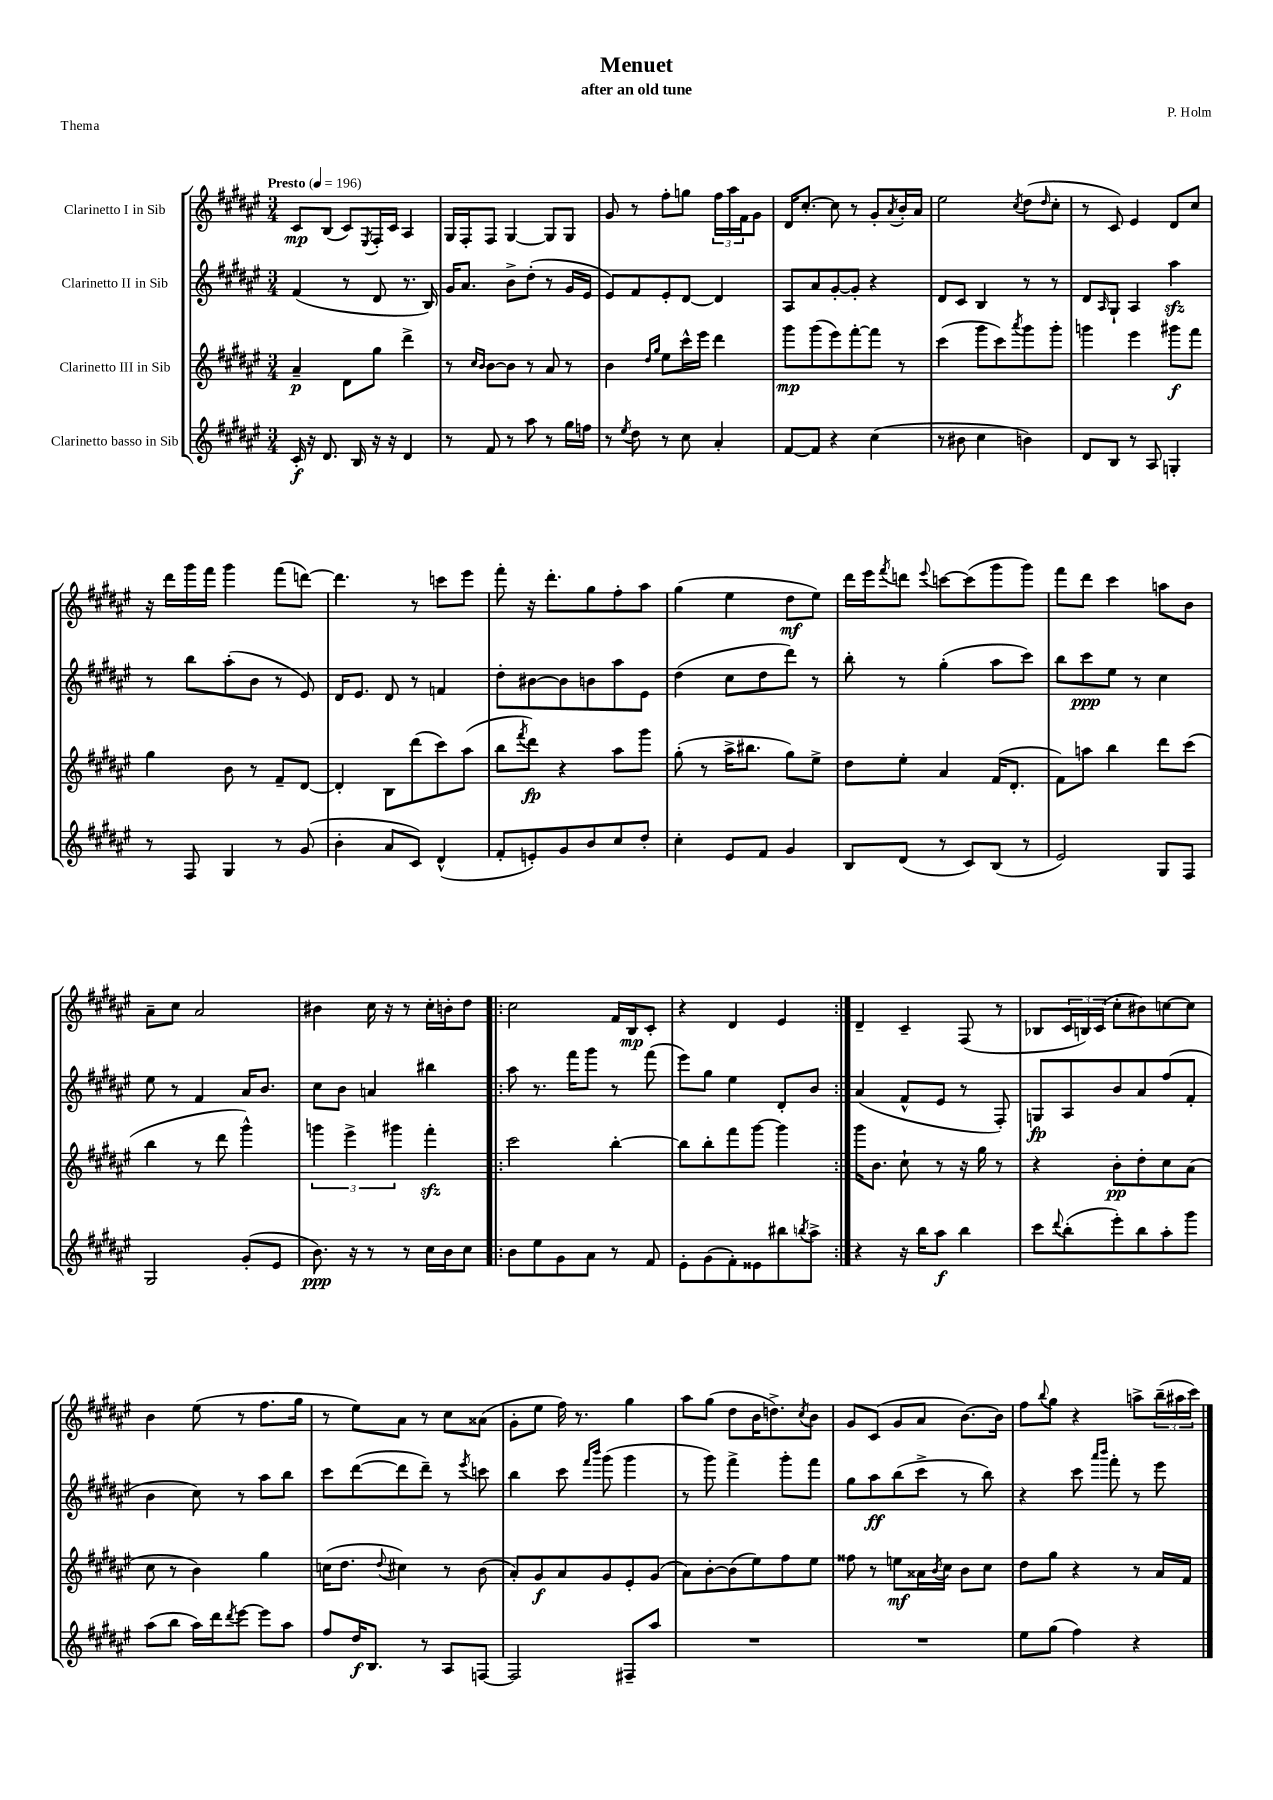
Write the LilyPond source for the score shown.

\header { title = "Menuet" composer = "P. Holm" subtitle = "after an old tune" piece = "Thema" }
<<
\new StaffGroup <<
\new Staff = "s0" \with { instrumentName = "Clarinetto I in Sib" } {
    \clef treble \key fis \major \numericTimeSignature \time 3/4 \tempo "Presto" 4 = 196
    cis'8\mp b8( cis'8) \acciaccatura { eis8 } fis16-. cis'16 ais4 |
    gis16 fis16-. fis8 gis4~ gis8 gis8 |
    gis'8 r8 fis''8-. g''8 \tuplet 3/2 { fis''16 ais''16 fis'16 } gis'8 |
    dis'16 cis''8.~-. cis''8 r8 gis'8-. \acciaccatura { ais'8 } b'16-. ais'16 |
    eis''2 \acciaccatura { cis''8 } dis''8( \grace { dis''16 } cis''8-. |
    r8 cis'8) eis'4 dis'8 cis''8 |
    r16 dis'''16 gis'''16 fis'''16 gis'''4 fis'''8( d'''8~) |
    d'''4. r8 c'''8 eis'''8 |
    fis'''8-. r16 dis'''8.-. gis''8 fis''8-. ais''8 |
    gis''4( eis''4 dis''8\mf eis''8) |
    dis'''16 eis'''16 \acciaccatura { fis'''8 } d'''8 \appoggiatura { eis'''8 } c'''8~ c'''8( gis'''8 gis'''8) |
    fis'''8 dis'''8 cis'''4 a''8 b'8 |
    ais'8-- cis''8 ais'2 |
    bis'4 cis''16 r16 r8 cis''16-. b'16-. dis''8 |
    \repeat volta 2 { cis''2 fis'16 b16\mp cis'8-. |
    r4 dis'4 eis'4 | }
    dis'4-- cis'4-- fis8( r8 |
    bes8 \tuplet 3/2 { cis'16 b16) cis'16( } cis''8-. bis'8) c''8~ c''8 |
    b'4 eis''8( r8 fis''8. gis''16 |
    r8 eis''8) ais'8 r8 cis''8 aisis'8( |
    gis'8-. eis''8 fis''16) r8. gis''4 |
    ais''8 gis''8( dis''8 b'16 d''8.->) \acciaccatura { cis''8 } b'8 |
    gis'8 cis'8( gis'8 ais'8 b'8.~) b'16 |
    fis''8 \appoggiatura { b''8 } gis''8 r4 a''8-> \tuplet 3/2 { b''16--( ais''16 cis'''16) } \bar "|." |
}
\new Staff = "s1" \with { instrumentName = "Clarinetto II in Sib" } {
    \clef treble \key fis \major \numericTimeSignature \time 3/4
    fis'4( r8 dis'8 r8. b16) |
    gis'16 ais'8. b'8-> dis''8-.( r8 gis'16 eis'16 |
    eis'8) fis'8 eis'8-. dis'8~ dis'4 |
    ais8 ais'8 gis'8~-. gis'8-. r4 |
    dis'8 cis'8 b4 r8 r8 |
    dis'8 \grace { ais16 } gis8-! ais4 ais''4\sfz |
    r8 b''8 ais''8-.( b'8 r8 eis'8) |
    dis'16 eis'8. dis'8 r8 f'4 |
    dis''8-. bis'8~ bis'8 b'8 ais''8 eis'8 |
    dis''4( cis''8 dis''8 dis'''8) r8 |
    b''8-. r8 gis''4-.( ais''8 cis'''8) |
    b''8 cis'''8\ppp eis''8 r8 cis''4 |
    eis''8 r8 fis'4 ais'16 b'8. |
    cis''8 b'8 a'4 bis''4 |
    \repeat volta 2 { ais''8 r8. fis'''16 gis'''8 r8 fis'''8( |
    eis'''8) gis''8 eis''4 dis'8-. b'8 | }
    ais'4( fis'8-^ eis'8 r8 fis8-.) |
    g8\fp ais8 b'8 ais'8 fis''8( fis'8-. |
    b'4 cis''8) r8 ais''8 b''8 |
    cis'''8 dis'''8~( dis'''8 dis'''8--) r8 \acciaccatura { eis'''8 } c'''8 |
    b''4 cis'''8 \grace { fis'''16 b'''16 } gis'''8( gis'''4 |
    r8 gis'''8) fis'''4-> gis'''8-. fis'''8 |
    gis''8 ais''8\ff b''8( cis'''8-> r8 b''8) |
    r4 cis'''8 \grace { ais'''16 b'''16 } fis'''8-. r8 eis'''8 \bar "|." |
}
\new Staff = "s2" \with { instrumentName = "Clarinetto III in Sib" } {
    \clef treble \key fis \major \numericTimeSignature \time 3/4
    ais'4--\p dis'8 gis''8 dis'''4-> |
    r8 \grace { cis''16 b'16 } b'8~ b'8 r8 ais'8 r8 |
    b'4 \grace { dis''16 gis''16 } eis''8 cis'''16-^ eis'''16 dis'''4 |
    gis'''8\mp gis'''8( eis'''8) fis'''8~-. fis'''8 r8 |
    cis'''4( gis'''8 cis'''8) \acciaccatura { ais'''8 } gis'''8 gis'''8-. |
    g'''4 eis'''4 gis'''8\f fis'''8 |
    gis''4 b'8 r8 fis'8-- dis'8~ |
    dis'4-. b8 dis'''8( cis'''8) ais''8( |
    b''8 \acciaccatura { fis'''8 } dis'''8\fp) r4 ais''8 gis'''8 |
    gis''8-.( r8 ais''16-> bis''8. gis''8) eis''8-> |
    dis''8 eis''8-. ais'4 fis'16( dis'8.-. |
    fis'8) a''8 b''4 dis'''8 cis'''8( |
    b''4 r8 dis'''8 gis'''4-^) |
    \tuplet 3/2 { g'''4 eis'''4-> gis'''4 } fis'''4-.\sfz |
    \repeat volta 2 { cis'''2 b''4~-. |
    b''8 b''8-. fis'''8 gis'''8~ gis'''4 | }
    gis'''16 b'8. cis''8-! r8 r16 gis''16 r8 |
    r4 b'8-.\pp dis''8-. cis''8 ais'8( |
    cis''8 r8 b'4) gis''4 |
    c''16( dis''8. \appoggiatura { dis''8 } cis''4) r8 b'8( |
    ais'8-.) gis'8\f ais'8 gis'8 eis'8-. gis'8( |
    ais'8) b'8~-. b'8( eis''8) fis''8 eis''8 |
    fisis''8 r8 e''8\mf aisis'16 \acciaccatura { b'8 } cis''16 b'8 cis''8 |
    dis''8 gis''8 r4 r8 ais'16 fis'16 \bar "|." |
}
\new Staff = "s3" \with { instrumentName = "Clarinetto basso in Sib" } {
    \clef treble \key fis \major \numericTimeSignature \time 3/4
    cis'16-.\f r16 dis'8. b16 r16 r16 dis'4 |
    r8 fis'8 r8 ais''8 r8 gis''16 f''16 |
    r8 \acciaccatura { eis''8 } dis''8 r8 cis''8 ais'4-. |
    fis'8~ fis'8 r4 cis''4( |
    r8 bis'8 cis''4 b'4) |
    dis'8 b8 r8 ais8 g4-. |
    r8 fis8 gis4 r8 gis'8( |
    b'4-. ais'8 cis'8) dis'4-^( |
    fis'8-. e'8-.) gis'8 b'8 cis''8 dis''8-. |
    cis''4-. eis'8 fis'8 gis'4 |
    b8 dis'8( r8 cis'8) b8( r8 |
    eis'2) gis8 fis8 |
    gis2 gis'8-.( eis'8 |
    b'8.\ppp) r16 r8 r8 cis''16 b'16 cis''8 |
    \repeat volta 2 { b'8 eis''8 gis'8 ais'8 r8 fis'8 |
    eis'8-. gis'8( fis'8-.) eisis'8 bis''8 \acciaccatura { b''8 } ais''8-> | }
    r4 r16 b''16 ais''8\f b''4 |
    cis'''8 \appoggiatura { dis'''8 } b''8-.( eis'''8-.) b''8 ais''8-. gis'''8 |
    ais''8( b''8 ais''16) dis'''16 \acciaccatura { dis'''8 } eis'''8~ eis'''8 ais''8 |
    fis''8 dis''16\f b8. r8 ais8 f8~ |
    f2 fis8-- ais''8 |
    R2. |
    R2. |
    eis''8 gis''8( fis''4) r4 \bar "|." |
}
>>
>>
\layout { \context { \Score \remove "Bar_number_engraver" } }
